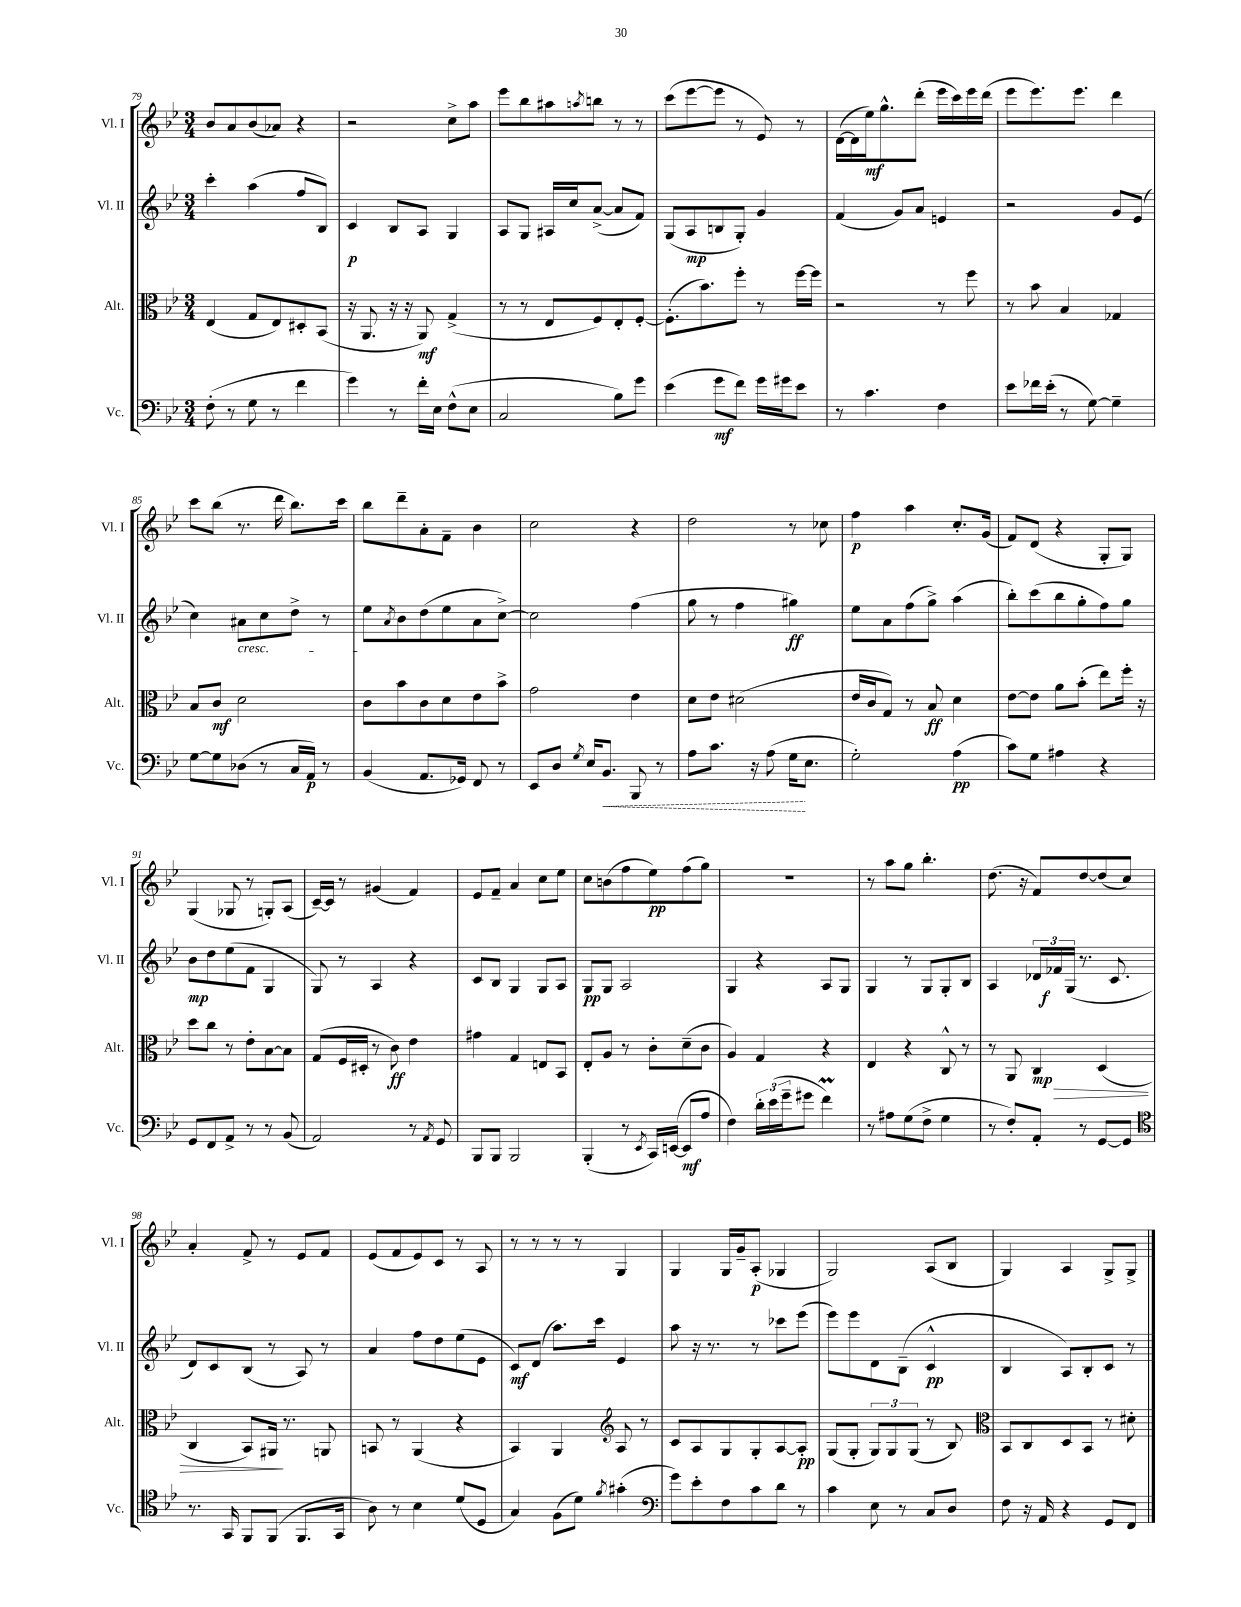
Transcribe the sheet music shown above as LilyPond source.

<<
\new StaffGroup <<
\new Staff = "s0" \with { instrumentName = "Vl. I" shortInstrumentName = "Vl. I" } {
    \clef treble \key bes \major \numericTimeSignature \time 3/4
    bes'8 a'8 bes'8( aes'8) r4 |
    r2 c''8-> a''8 |
    ees'''8 bes''8 ais''8 \acciaccatura { a''8 } b''8 r8 r8 |
    c'''8( ees'''8~ ees'''8 r8 ees'8) r8 |
    d'16~( d'16 ees''16\mf) g''8.-^ d'''8-.( ees'''16 c'''16) ees'''16 d'''16( |
    ees'''8 ees'''8.) ees'''8. d'''4 |
    c'''8 bes''8( r8. d'''16 bes''8.) c'''16 |
    bes''8 d'''8-- a'8-. f'8-- bes'4 |
    c''2 r4 |
    d''2 r8 ces''8 |
    f''4\p a''4 c''8.-. g'16( |
    f'8) d'8( r4 g8-. g8) |
    g4( ges8 r8 g8-.) a8( |
    c'16~--) c'16 r8 gis'4( f'4) |
    ees'8 f'8-- a'4 c''8 ees''8 |
    c''8 b'8( f''8 ees''8\pp) f''8( g''8) |
    R2. |
    r8 a''8 g''8 bes''4.-. |
    d''8.( r16 f'8) d''8~ d''8( c''8) |
    a'4-. f'8-> r8 ees'8 f'8 |
    ees'8( f'8 ees'8) c'8 r8 a8 |
    r8 r8 r8 r8 g4 |
    g4 g16 g'16-- a8-.\p( ges4 |
    g2) a8( bes8 |
    g4) a4 g8-> g8-> \bar "|." |
}
\new Staff = "s1" \with { instrumentName = "Vl. II" shortInstrumentName = "Vl. II" } {
    \clef treble \key bes \major \numericTimeSignature \time 3/4
    c'''4-. a''4( f''8 bes8) |
    c'4\p bes8 a8 g4 |
    a8 g8 ais16 c''16 a'8~->( a'8 f'8) |
    g8( a8\mp b8 g8-.) g'4 |
    f'4( g'8) a'8 e'4 |
    r2 g'8 ees'8( |
    c''4) ais'8\cresc c''8 d''8-> r8 |
    ees''8\! \acciaccatura { a'8 } bes'8 d''8( ees''8 a'8 c''8~->) |
    c''2 f''4( |
    g''8 r8 f''4 gis''4\ff) |
    ees''8 a'8 f''8( g''8->) a''4( |
    bes''8-.) c'''8( bes''8 g''8-. f''8) g''8 |
    bes'8\mp d''8 ees''8( f'8 g4 |
    g8) r8 a4 r4 |
    c'8 bes8 g4 g8 a8 |
    g8\pp g8 a2 |
    g4 r4 a8 g8 |
    g4 r8 g8 g8-. bes8 |
    a4 \tuplet 3/2 { des'16 fes'16\f g16( } r8. c'8. |
    d'8) c'8 bes8( r8 a8) r8 |
    a'4 f''8 d''8 ees''8( ees'8 |
    c'8\mf) d'8( a''8.) c'''16 ees'4 |
    a''8 r16 r8. r8 ces'''8 ees'''8( |
    ees'''8) ees'''8 d'8 bes8--( c'4-^\pp |
    bes4 a8) bes8-. c'8 r8 \bar "|." |
}
\new Staff = "s2" \with { instrumentName = "Alt." shortInstrumentName = "Alt." } {
    \clef alto \key bes \major \numericTimeSignature \time 3/4
    ees4( g8 ees8) dis8-. bes,8( |
    r16 a,8. r16 r16 a,8\mf) g4->( |
    r8 r8 ees8 f8) ees8-. f8~-. |
    f8.-.( bes'8.) f''8-. r8 f''16~ f''16 |
    r2 r8 f''8 |
    r8 bes'8 bes4 ges4 |
    bes8 c'8\mf d'2 |
    c'8 bes'8 c'8 d'8 ees'8 bes'8-> |
    g'2 ees'4 |
    d'8 ees'8 dis'2( |
    ees'16 c'16 g8) r8 bes8\ff d'4 |
    ees'8~ ees'8 a'8 bes'8-.( ees''8) f''16-. r16 |
    d''8 c''8 r8 ees'8-. bes8~ bes8 |
    g8( f16 dis16-. r8 c'8\ff) ees'4 |
    gis'4 g4 e8 bes,8 |
    ees8-. a8 r8 c'8-. d'8--( c'8 |
    a4) g4 r4 |
    ees4 r4 c8-^ r8 |
    r8 a,8 c4\mp\> d4( |
    c4 bes,8) ais,16\! r8. a,8 |
    b,8 r8 a,4( r4 |
    bes,4) a,4 \clef treble a8 r8 |
    c'8 a8 g8 g8-. a8~ a8-.\pp |
    g8( g8-. \tuplet 3/2 { g8) g8 g8( } r8 bes8) |
    \clef alto bes,8 c8 d8 bes,8 r8 dis'8-. \bar "|." |
}
\new Staff = "s3" \with { instrumentName = "Vc." shortInstrumentName = "Vc." } {
    \clef bass \key bes \major \numericTimeSignature \time 3/4
    f8-.( r8 g8 r8 f'4 |
    g'4) r8 f'16-. ees16 f8-^( ees8 |
    c2 bes8) g'8 |
    ees'4( g'8\mf f'8) g'16 gis'16 ees'8 |
    r8 c'4. f4 |
    ees'8 fes'16 ees'16-.( r8 g8~) g4-- |
    g8~ g8 des8( r8 c16 a,16\p) r8 |
    bes,4( a,8. ges,16) f,8 r8 |
    ees,8 d8 \acciaccatura { g8 } ees16 \once \override Hairpin.style = #'dashed-line bes,8.\< bes,,8 r8 |
    a8 c'8. r16 a8( g16\! ees8. |
    g2-.) a4\pp( |
    c'8) g8 ais4 r4 |
    g,8 f,8 a,8-> r8 r8 bes,8( |
    a,2) r8 \acciaccatura { a,8 } g,8 |
    bes,,8 bes,,8 bes,,2 |
    bes,,4-.( r8 \acciaccatura { ees,8 } c,16) e,16~( e,8\mf a8 |
    f4) \tuplet 3/2 { d'16-. ees'16( g'16-- } gis'8 f'4\prall) |
    r8 ais8 g8( f8-> g4 |
    r8 f8-.) a,8-. r8 g,8~ g,8 |
    \clef tenor r8. g,16 f,8 f,8( f,8. g,16 |
    a8) r8 bes4 d'8( d8 |
    g4) f8( d'8) \acciaccatura { f'8 } gis'4-.( |
    \clef bass g'8) ees'8-. f8 c'8 d'8 r8 |
    c'4 ees8 r8 c8 d8 |
    f8 r16 a,16 r4 g,8 f,8 \bar "|." |
}
>>
>>
\layout { \context { \Score currentBarNumber = #79 } }
